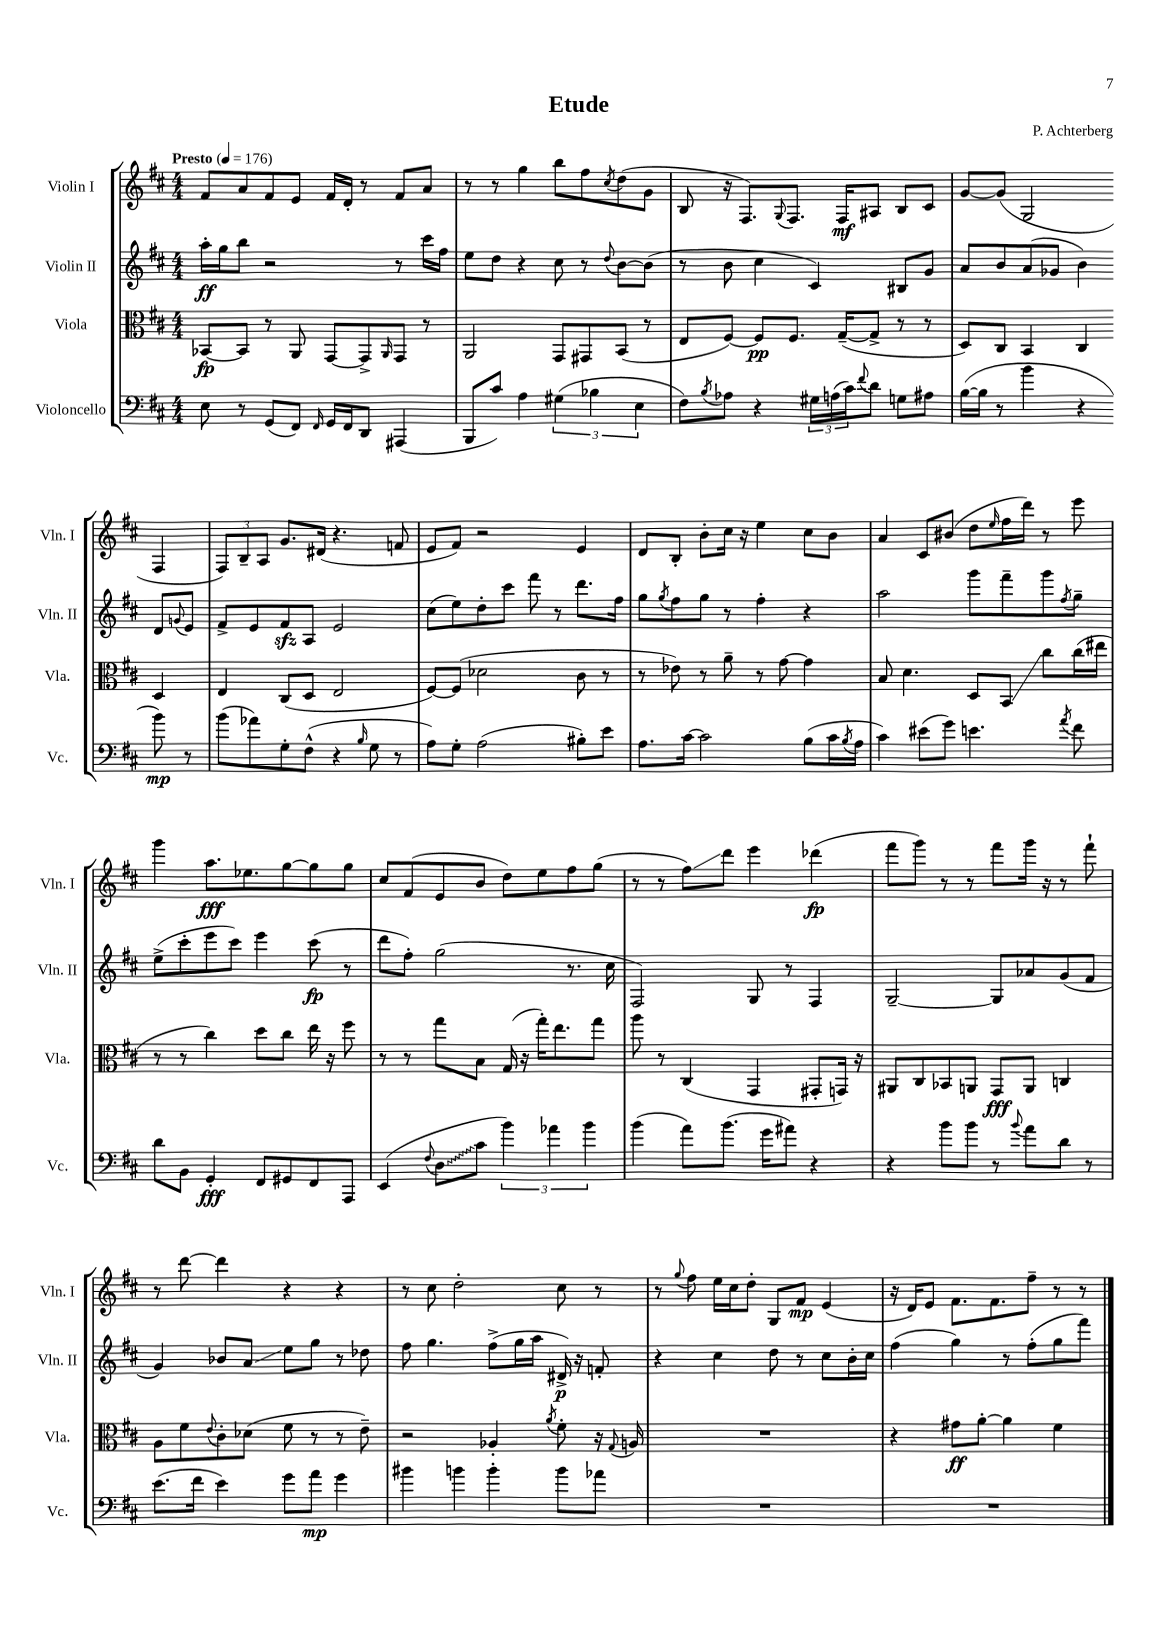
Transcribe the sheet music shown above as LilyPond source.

\header { title = "Etude" composer = "P. Achterberg" }
<<
\new StaffGroup <<
\new Staff = "s0" \with { instrumentName = "Violin I" shortInstrumentName = "Vln. I" } {
    \clef treble \key d \major \numericTimeSignature \time 4/4 \tempo "Presto" 4 = 176
    fis'8 a'8 fis'8 e'8 fis'16 d'16-. r8 fis'8 a'8 |
    r8 r8 g''4 b''8 fis''8 \acciaccatura { cis''8 } d''8( g'8 |
    b8 r16 fis8.) \appoggiatura { g8 } fis8. fis16\mf ais8 b8 cis'8 |
    g'8~ g'8( g2 fis4 |
    \tuplet 3/2 { fis8) b8-- a8 } g'8. dis'16( r4. f'8 |
    e'8 fis'8) r2 e'4 |
    d'8 b8-. b'8-. cis''16 r16 e''4 cis''8 b'8 |
    a'4 cis'8 bis'8( d''8 \grace { e''16 } fis''16 d'''16) r8 e'''8 |
    g'''4 a''8.\fff ees''8. g''8~ g''8 g''8 |
    cis''8 fis'8( e'8 b'8 d''8) e''8 fis''8 g''8( |
    r8 r8 fis''8\glissando) d'''8 e'''4 des'''4\fp( |
    fis'''8 g'''8) r8 r8 fis'''8 g'''16 r16 r8 fis'''8-! |
    r8 d'''8~ d'''4 r4 r4 |
    r8 cis''8 d''2-. cis''8 r8 |
    r8 \appoggiatura { g''8 } fis''8 e''16 cis''16 d''8-. g8 fis'8\mp e'4( |
    r16 d'16) e'8 fis'8. fis'8. fis''8-- r8 r8 \bar "|." |
}
\new Staff = "s1" \with { instrumentName = "Violin II" shortInstrumentName = "Vln. II" } {
    \clef treble \key d \major \numericTimeSignature \time 4/4
    a''16-.\ff g''16 b''8 r2 r8 cis'''16 fis''16 |
    e''8 d''8 r4 cis''8 r8 \appoggiatura { d''8 } b'8~ b'8( |
    r8 b'8 cis''4 cis'4) bis8 g'8 |
    a'8 b'8 a'8( ges'8 b'4) d'8 \appoggiatura { g'8 } e'8 |
    fis'8-> e'8 fis'8\sfz a8 e'2 |
    cis''8( e''8) d''8-. cis'''8 fis'''8 r8 d'''8. fis''16 |
    g''8 \acciaccatura { g''8 } fis''8 g''8 r8 fis''4-. r4 |
    a''2 g'''8 fis'''8-- g'''8 \acciaccatura { fis''8 } g''8-- |
    e''8->( cis'''8-. e'''8 cis'''8) e'''4 cis'''8\fp( r8 |
    d'''8 fis''8-.) g''2( r8. cis''16 |
    fis2) g8 r8 fis4 |
    g2~-- g8 aes'8 g'8( fis'8 |
    g'4) bes'8 a'8\glissando e''8 g''8 r8 des''8 |
    fis''8 g''4. fis''8->( g''16 a''16 dis'16->\p) r16 f'8-. |
    r4 cis''4 d''8 r8 cis''8 b'16-. cis''16 |
    fis''4( g''4) r8 fis''8-.( g''8 fis'''8) \bar "|." |
}
\new Staff = "s2" \with { instrumentName = "Viola" shortInstrumentName = "Vla." } {
    \clef alto \key d \major \numericTimeSignature \time 4/4
    bes,8~\fp bes,8 r8 a,8 g,8~ g,8-> \grace { a,16 } g,8 r8 |
    a,2 g,8 gis,8 b,8( r8 |
    e8 fis8~) fis8\pp fis8. g16~--( g8-> r8 r8 |
    d8) cis8 b,4 cis4 d4 |
    e4 cis8( d8 e2 |
    fis8~) fis8( des'2 cis'8 r8 |
    r8 ees'8) r8 a'8-- r8 g'8~ g'4 |
    b8 d'4. d8 b,8\glissando cis''8 cis''16( eis''16 |
    r8 r8 cis''4) d''8 cis''8 e''16 r16 fis''8 |
    r8 r8 g''8 b8 g16( r16 g''16-.) e''8. g''8 |
    a''8 r8 cis4( g,4 gis,8-. g,16) r16 |
    ais,8 cis8 bes,8 a,8 g,8\fff a,8 c4 |
    a8 fis'8 \appoggiatura { e'8 } cis'8-. des'8( fis'8 r8 r8 e'8--) |
    r2 aes4-. \acciaccatura { a'8 } fis'8-. r16 \appoggiatura { g8 } a16 |
    R1 |
    r4 gis'8\ff a'8~-. a'4 fis'4 \bar "|." |
}
\new Staff = "s3" \with { instrumentName = "Violoncello" shortInstrumentName = "Vc." } {
    \clef bass \key d \major \numericTimeSignature \time 4/4
    e8 r8 g,8( fis,8) \grace { fis,16 } g,16 fis,16 d,8 ais,,4( |
    b,,8 cis'8) a4 \tuplet 3/2 { gis4( bes4 e4 } |
    fis8) \acciaccatura { b8 } aes8 r4 \tuplet 3/2 { gis16 a16( cis'16) } \appoggiatura { fis'8 } d'8 g8 ais8 |
    b16~( b16 r8 b'4 r4 b'8\mp) r8 |
    b'8( aes'8) g8-. fis8-^( r4 \grace { b16 } g8 r8 |
    a8) g8-. a2( bis8-.) e'8 |
    a8. cis'16~ cis'2 b8( cis'16 \acciaccatura { b8 } a16 |
    cis'4) eis'8( g'8) e'4. \acciaccatura { a'8 } fis'8 |
    d'8 b,8 g,4-.\fff fis,8 gis,8 fis,8 a,,8 |
    e,4( \appoggiatura { fis8 } \once \override Glissando.style = #'zigzag d8\glissando cis'8 \tuplet 3/2 { b'4) aes'4 b'4 } |
    b'4( a'8) b'8.( g'16 ais'8) r4 |
    r4 b'8 b'8 r8 \appoggiatura { b'8 } a'8 d'8 r8 |
    e'8.( fis'16 e'4) g'8 a'8\mp g'4 |
    bis'4 b'4 b'4-. b'8 aes'8 |
    R1 |
    R1 \bar "|." |
}
>>
>>
\layout { \context { \Score \remove "Bar_number_engraver" } }
